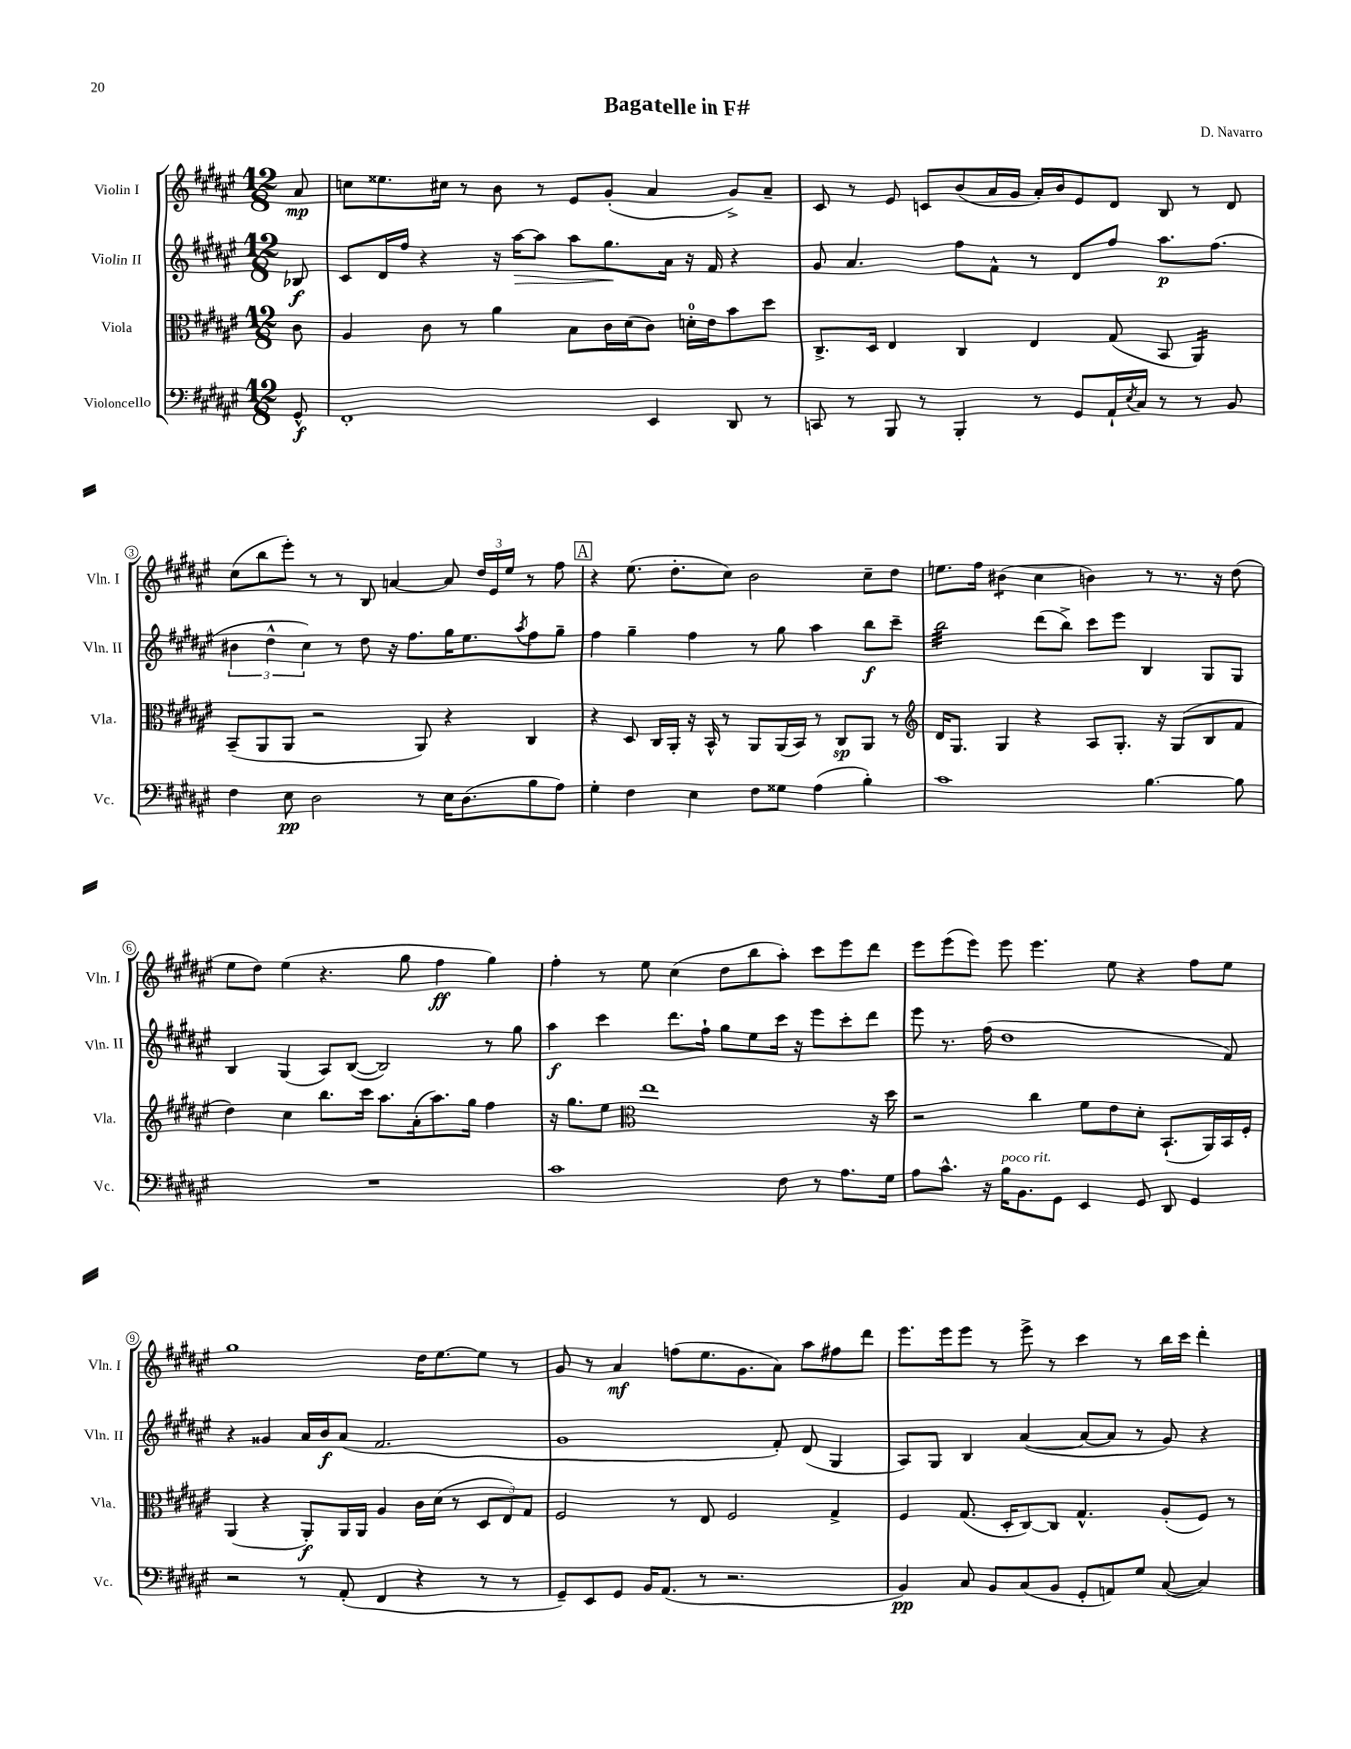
\header { title = "Bagatelle in F#" composer = "D. Navarro" }
<<
\new StaffGroup <<
\new Staff = "s0" \with { instrumentName = "Violin I" shortInstrumentName = "Vln. I" } {
    \clef treble \key fis \major \numericTimeSignature \time 12/8 \partial 8
    ais'8\mp |
    c''8 eisis''8. cis''16 r8 b'8 r8 eis'8 gis'8-.( ais'4 gis'8->) ais'8-- |
    cis'8 r8 eis'8 c'8 b'8( ais'16 gis'16 ais'16-.) b'16 eis'8 dis'8 b8 r8 dis'8 |
    cis''8( b''8 eis'''8-.) r8 r8 b8 a'4~ a'8 \tuplet 3/2 { dis''16 eis'16 eis''16 } r8 fis''8 |
    \mark \markup { \box "A" } r4 eis''8.( dis''8.-. cis''8) b'2 cis''8-- dis''8 |
    e''8. fis''16 bis'4:8( cis''4 b'4) r8 r8. r16 dis''8( |
    eis''8 dis''8) eis''4( r4. gis''8 fis''4\ff gis''4) |
    fis''4-. r8 eis''8 cis''4( dis''8 b''8 ais''8-.) cis'''8 eis'''8 dis'''8 |
    eis'''8 eis'''8( eis'''8) eis'''8 eis'''4. eis''8 r4 fis''8 eis''8 |
    gis''1 dis''16 eis''8.~ eis''8 r8 |
    gis'8 r8 ais'4\mf f''8( eis''8. gis'8. ais'8) ais''8 fis''8 dis'''8 |
    eis'''8. eis'''16 eis'''8 r8 eis'''8-> r8 cis'''4 r8 b''16 cis'''16 dis'''4-. \bar "|." |
}
\new Staff = "s1" \with { instrumentName = "Violin II" shortInstrumentName = "Vln. II" } {
    \clef treble \key fis \major \numericTimeSignature \time 12/8 \partial 8
    bes8\f |
    cis'8 dis'16 fis''16 r4 r16 ais''16~\> ais''8 ais''8 gis''8.\! ais'16 r16 fis'16 r4 |
    gis'8 ais'4. fis''8 fis'8-^ r8 dis'8 fis''8 ais''8.\p fis''8.( |
    \tuplet 3/2 { bis'4 dis''4-^ cis''4) } r8 dis''8 r16 fis''8. gis''16 eis''8. \acciaccatura { ais''8 } fis''8 gis''8-- |
    \mark \markup { \box "A" } fis''4 gis''4-- fis''4 r8 gis''8 ais''4 b''8\f cis'''8-- |
    b''2:32 dis'''8( b''8->) cis'''8 eis'''8 b4 gis8 gis8 |
    b4 gis4( ais8) b8~( b2) r8 gis''8 |
    ais''4\f cis'''4 dis'''8. fis''16-! gis''8 eis''8 cis'''16 r16 eis'''8 cis'''8-. dis'''8 |
    eis'''8 r8. fis''16( dis''1 fis'8) |
    r4 gisis'4 ais'16 b'16\f ais'8( fis'2. |
    gis'1 fis'8-.) dis'8( gis4 |
    ais8) gis8 b4 ais'4~( ais'8~ ais'8 r8 gis'8) r4 \bar "|." |
}
\new Staff = "s2" \with { instrumentName = "Viola" shortInstrumentName = "Vla." } {
    \clef alto \key fis \major \numericTimeSignature \time 12/8 \partial 8
    cis'8 |
    ais4 cis'8 r8 ais'4 b8 cis'16 dis'16( cis'8) d'16-0-. eis'16 b'8 dis''8 |
    cis8.-> dis16 eis4 cis4 eis4 gis8( b,8 ais,4:16) |
    b,8--( ais,8 ais,8 r2 ais,8) r4 cis4 |
    \mark \markup { \box "A" } r4 dis8 cis16 ais,16-. r16 b,16-^ r8 ais,8 ais,16( b,16) r8 cis8\sp ais,8 r8 |
    \clef treble dis'16 gis8. gis4 r4 ais8 gis8.-. r16 gis8( b8 fis'8 |
    dis''4) cis''4 b''8. cis'''16 ais''8. ais'16-.( ais''8.) gis''16 fis''4 |
    r16 gis''8. eis''8 \clef alto eis''1 r16 dis''16 |
    r2 cis''4 fis'8 eis'8 dis'8-. b,8.-!( ais,16) b,16 fis16-. |
    ais,4( r4 ais,8-.\f) ais,16 ais,16 ais4 cis'16 dis'16( r8 \tuplet 3/2 { dis8 eis8) gis8 } |
    fis2 r8 eis8 fis2 gis4-> |
    fis4 gis8.( dis16-. cis8~) cis8 gis4.-^ ais8-.( fis8) r8 \bar "|." |
}
\new Staff = "s3" \with { instrumentName = "Violoncello" shortInstrumentName = "Vc." } {
    \clef bass \key fis \major \numericTimeSignature \time 12/8 \partial 8
    gis,8-^\f |
    fis,1-. eis,4 dis,8 r8 |
    c,8 r8 b,,8 r8 b,,4-. r8 gis,8 ais,16-! \acciaccatura { eis8 } cis16 r8 r8 b,8 |
    fis4 eis8\pp dis2 r8 eis16 dis8.( b8 ais8) |
    \mark \markup { \box "A" } gis4-. fis4 eis4 fis8 gisis8 ais4( b4-.) |
    cis'1 b4.~ b8 |
    R1. |
    cis'1 fis8 r8 ais8. gis16 |
    ais8 cis'8.-^ r16 b16^\markup { \italic "poco rit." } b,8. gis,8 eis,4 gis,8 dis,8 gis,4 |
    r2 r8 ais,8-.( fis,4 r4 r8 r8 |
    gis,8--) eis,8 gis,8 b,16 ais,8.( r8 r2. |
    b,4\pp) cis8 b,8 cis8( b,8 gis,8-. a,8) gis8 cis8~( cis4) \bar "|." |
}
>>
>>
\layout { \context { \Score \override BarNumber.stencil = #(make-stencil-circler 0.1 0.3 ly:text-interface::print) } }
